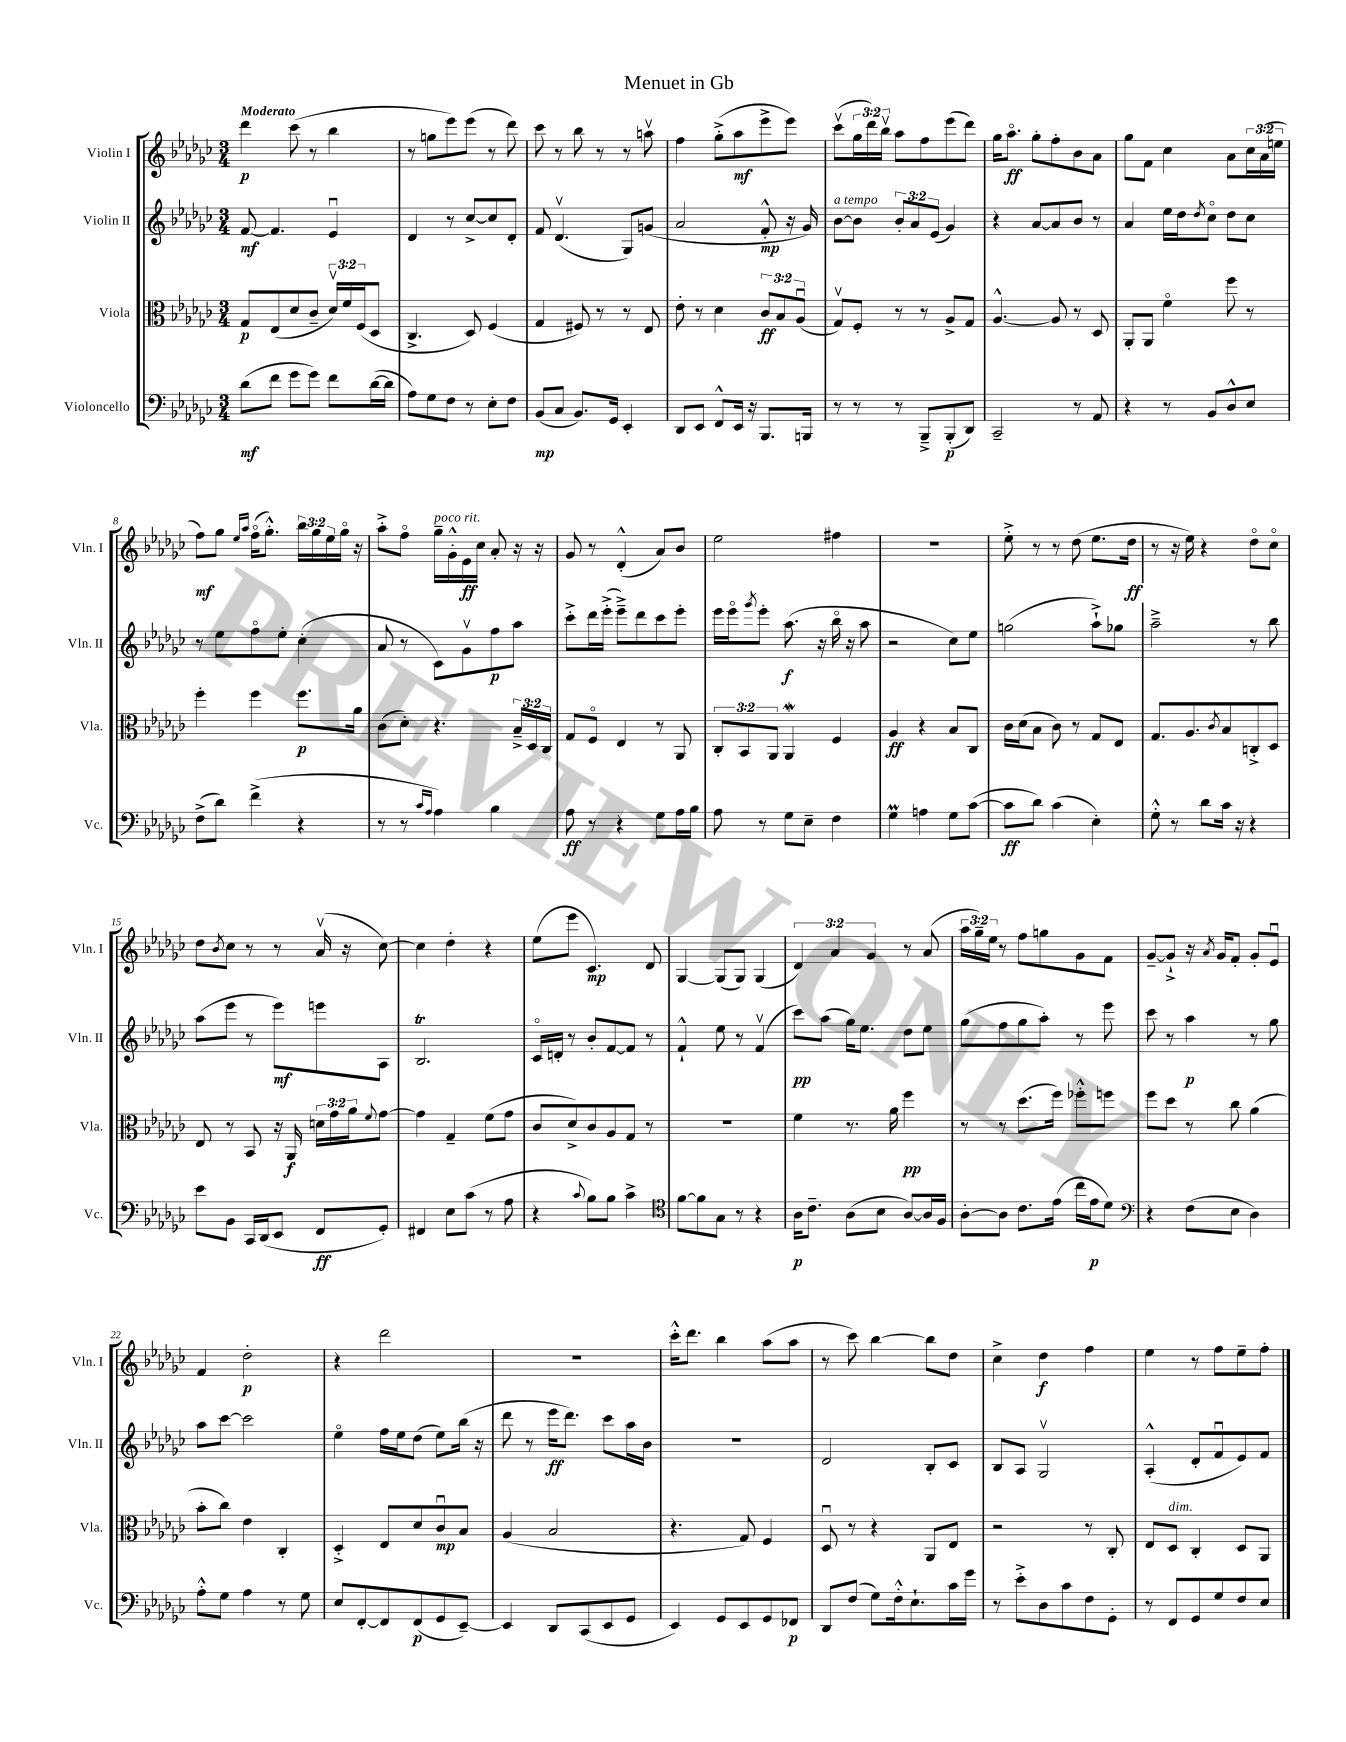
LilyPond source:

\header { title = "Menuet in Gb" }
<<
\new StaffGroup <<
\new Staff = "s0" \with { instrumentName = "Violin I" shortInstrumentName = "Vln. I" } {
    \clef treble \key ges \major \numericTimeSignature \time 3/4 \override Staff.TupletNumber.text = #tuplet-number::calc-fraction-text \tempo "Moderato"
    des'''4\p ces'''8( r8 bes''4 |
    r8 g''8 ees'''8) ees'''8( r8 des'''8) |
    ces'''8 r8 bes''8 r8 r8 a''8\upbow |
    f''4 ges''8-.->( aes''8\mf ees'''8-> ees'''8) |
    ces'''8\upbow( \tuplet 3/2 { ges''16 des'''16) bes''16\upbow } aes''8 f''8 ees'''8( des'''8) |
    ges''16 aes''8.\flageolet\ff ges''8-. f''8-. bes'8 aes'8 |
    ges''8 f'8 ces''4 aes'8 \tuplet 3/2 { ces''16 aes'16( e''16 } |
    f''8\mf) ges''8 \grace { ees''16 aes''16 } f''16\flageolet( ges''8.-.-^) \tuplet 3/2 { bes''16 ges''16 ees''16 } ges''16\flageolet r16 |
    aes''8-.-> f''8\flageolet ges''16--^\markup { \italic "poco rit." } ges'16-.-^ ees'16\ff ces''16 aes'8-. r16 r16 |
    ges'8 r8 des'4-.-^( aes'8) bes'8 |
    ees''2 fis''4 |
    R2. |
    ees''8-.-> r8 r8 des''8( ees''8. des''16\ff |
    r8 r16 ees''16) r4 des''8\flageolet ces''8\flageolet |
    des''8 \acciaccatura { bes'8 } ces''8 r8 r8 aes'16\upbow( r16 ces''8~) |
    ces''4 des''4-. r4 |
    ees''8( ees'''8 ces'4.\mp) des'8 |
    ges4~ ges8( ges8) ges4( |
    \tuplet 3/2 { des'4) aes'4 ges'4 } r8 aes'8( |
    \tuplet 3/2 { aes''16 ges''16--) ees''16 } r8 f''8 g''8 ges'8 f'8 |
    ges'8~-- ges'8-!-> r16 \acciaccatura { aes'8 } ges'16 f'8-. ges'8-. ees'8\downbow |
    f'4 des''2-.\p |
    r4 des'''2 |
    R2. |
    ces'''16-.-^ des'''8. bes''4 aes''8( aes''8 |
    r8 ces'''8) bes''4~ bes''8 des''8 |
    ces''4-> des''4\f f''4 |
    ees''4 r8 f''8 ees''8-- f''8-. \bar "|." |
}
\new Staff = "s1" \with { instrumentName = "Violin II" shortInstrumentName = "Vln. II" } {
    \clef treble \key ges \major \numericTimeSignature \time 3/4 \override Staff.TupletNumber.text = #tuplet-number::calc-fraction-text
    f'8~\mf f'4. ees'4\downbow |
    des'4 r8 ces''8~-> ces''8 des'8-. |
    f'8 des'4.\upbow( ges8) g'8( |
    aes'2 f'8-.-^\mp r16 ges'16) |
    bes'8~^\markup { \italic "a tempo" } bes'8 \tuplet 3/2 { bes'8-. aes'8 ees'8( } ges'4) |
    r4 aes'8~ aes'8 bes'8 r8 |
    aes'4 ees''16 des''16 \acciaccatura { des''8 } ces''8\flageolet des''8 ces''8 |
    r8 ees''8 f''8\flageolet ees''8-. ces''4-.( |
    aes'8 r8 ces'8) ges'8\upbow f''8\p aes''8 |
    ces'''8-.-> des'''16 ees'''16-.->( ees'''8--->) des'''8 ces'''8 ees'''8-. |
    ees'''16 ees'''16\flageolet \acciaccatura { ges'''8 } ees'''8-. aes''8.\f( r16 bes''16\flageolet r16 aes''8 |
    r2 ces''8) ees''8 |
    g''2( aes''8-!->) ges''8 |
    aes''2---> r8 bes''8 |
    aes''8( ees'''8 r8 ees'''8\mf) e'''8 aes8 |
    bes2.\trill |
    ces'16\flageolet d'16-. r8 bes'8-. f'8~ f'8 r8 |
    f'4-!-^ ees''8 r8 f'4\upbow( |
    ces'''8\pp) aes''8( ges''16) ees''8. des''8 ees''8 |
    ges''8( f''8 ges''8 aes''8-.) r8 ees'''8 |
    ces'''8 r8 aes''4\p r8 ges''8 |
    aes''8 ces'''8~ ces'''2 |
    ees''4\flageolet f''16 ees''16 des''8( ees''8) bes''16( r16 |
    des'''8 r8 ees'''16\ff des'''8.) ces'''8 aes''16 bes'16 |
    R2. |
    des'2 bes8-. ces'8 |
    bes8 aes8 ges2\upbow |
    aes4-.-^( des'8-. f'8\downbow ees'8) f'8 \bar "|." |
}
\new Staff = "s2" \with { instrumentName = "Viola" shortInstrumentName = "Vla." } {
    \clef alto \key ges \major \numericTimeSignature \time 3/4 \override Staff.TupletNumber.text = #tuplet-number::calc-fraction-text
    ges8\p ees8( des'8 ces'8-- \tuplet 3/2 { des'16\upbow) f'16 f16( } des8 |
    ces4.-> des8) f4( |
    ges4 fis8) r8 r8 ees8 |
    ees'8-. r8 des'4 \tuplet 3/2 { ces'8\ff bes8 aes8\downbow( } |
    ges8\upbow) f8-. r8 r8 aes8-> ges8 |
    aes4.~-^ aes8 r8 des8 |
    aes,8-. aes,8 f'4\flageolet f''8 r8 |
    f''4-. f''4 f''8.\p aes'16 |
    ces'8( des'8-.) r4. \tuplet 3/2 { bes16---> des16 ces16 } |
    ges8 f8\flageolet ees4 r8 aes,8 |
    \tuplet 3/2 { ces8-. bes,8 aes,8 } aes,4\mordent f4 |
    aes4\ff r4 bes8 ces8 |
    ces'16 des'16( bes8 ces'8) r8 ges8 ees8 |
    ges8. aes8. \acciaccatura { ces'8 } bes8 c8-.-> des8 |
    ees8 r8 bes,8 r16 aes,16\f \tuplet 3/2 { d'16 ges'16 aes'16 } \appoggiatura { f'8 } ges'8~ |
    ges'4 ges4-- f'8( ges'8 |
    ces'8 des'8->) ces'8 aes8 ges8 r8 |
    R2. |
    f'4 r8. aes'16 f''4\pp |
    r8 r8 des''8.( f''16) fes''8-.-^ f''8 |
    f''8 des''8 r8 ces''8 aes'4( |
    bes'8-. ces''8) ees'4 ces4-. |
    des4-.-> ees8 des'8 ces'8\downbow\mp bes8 |
    aes4( bes2 |
    r4. ges8) f4 |
    des8\downbow r8 r4 aes,8 ees8 |
    r2 r8 ces8-. |
    ees8 des8^\markup { \italic "dim." } ces4-. des8 aes,8 \bar "|." |
}
\new Staff = "s3" \with { instrumentName = "Violoncello" shortInstrumentName = "Vc." } {
    \clef bass \key ges \major \numericTimeSignature \time 3/4
    des'8\mf( f'8 ges'8 ges'8) f'8 des'16~( des'16 |
    aes8) ges8 f8 r8 ees8-. f8 |
    bes,8\mp( ces8 bes,8.) ges,16 ees,4-. |
    des,8 ees,8 f,8-^ ees,16 r16 bes,,8. b,,16 |
    r8 r8 r8 bes,,8---> bes,,8-.\p( des,8) |
    ces,2-- r8 aes,8 |
    r4 r8 bes,8 des8-^ ees8 |
    f8->( des'8) f'4->( r4 |
    r8 r8 \grace { ces'16 aes16 } aes4) bes4 |
    aes8\ff r8 r4 ges8 aes16 bes16 |
    aes8 r8 ges8 ees8-- f4 |
    ges4\prall a4 ges8 ces'8~( |
    ces'8\ff des'8) ces'4( ees4-.) |
    ges8-.-^ r8 des'8 ces'16 r16 r4 |
    ees'8 bes,8 ces,16 des,16( ees,8 f,8\ff ges,8-.) |
    fis,4 ees8 ces'8( r8 aes8 |
    r4 \appoggiatura { ces'8 } bes8) bes8 ces'4-> |
    \clef tenor f'8~ f'8 ges8 r8 r4 |
    aes16\p ces'8.-- aes8( bes8 aes8~) aes16 f16 |
    aes8~-. aes8 ces'8. ees'16( ces''16 ees'16\p des'8) |
    \clef bass r4 f8( ees8 des4) |
    aes8-.-^ ges8 aes4 r8 ges8 |
    ees8 f,8~-. f,8 f,8\p( ges,8 ees,8~--) |
    ees,4 des,8 ces,8( ees,8 ges,8 |
    ees,4) ges,8 ees,8 ges,8 fes,8\p |
    des,8 f8( ges8) f16-.-^ ees8.-! ces'16 ges'16 |
    r8 ees'8-.-> des8 ces'8 f8 ges,8-. |
    r8 f,8 ges,8 ges8 f8 ees8 \bar "|." |
}
>>
>>
